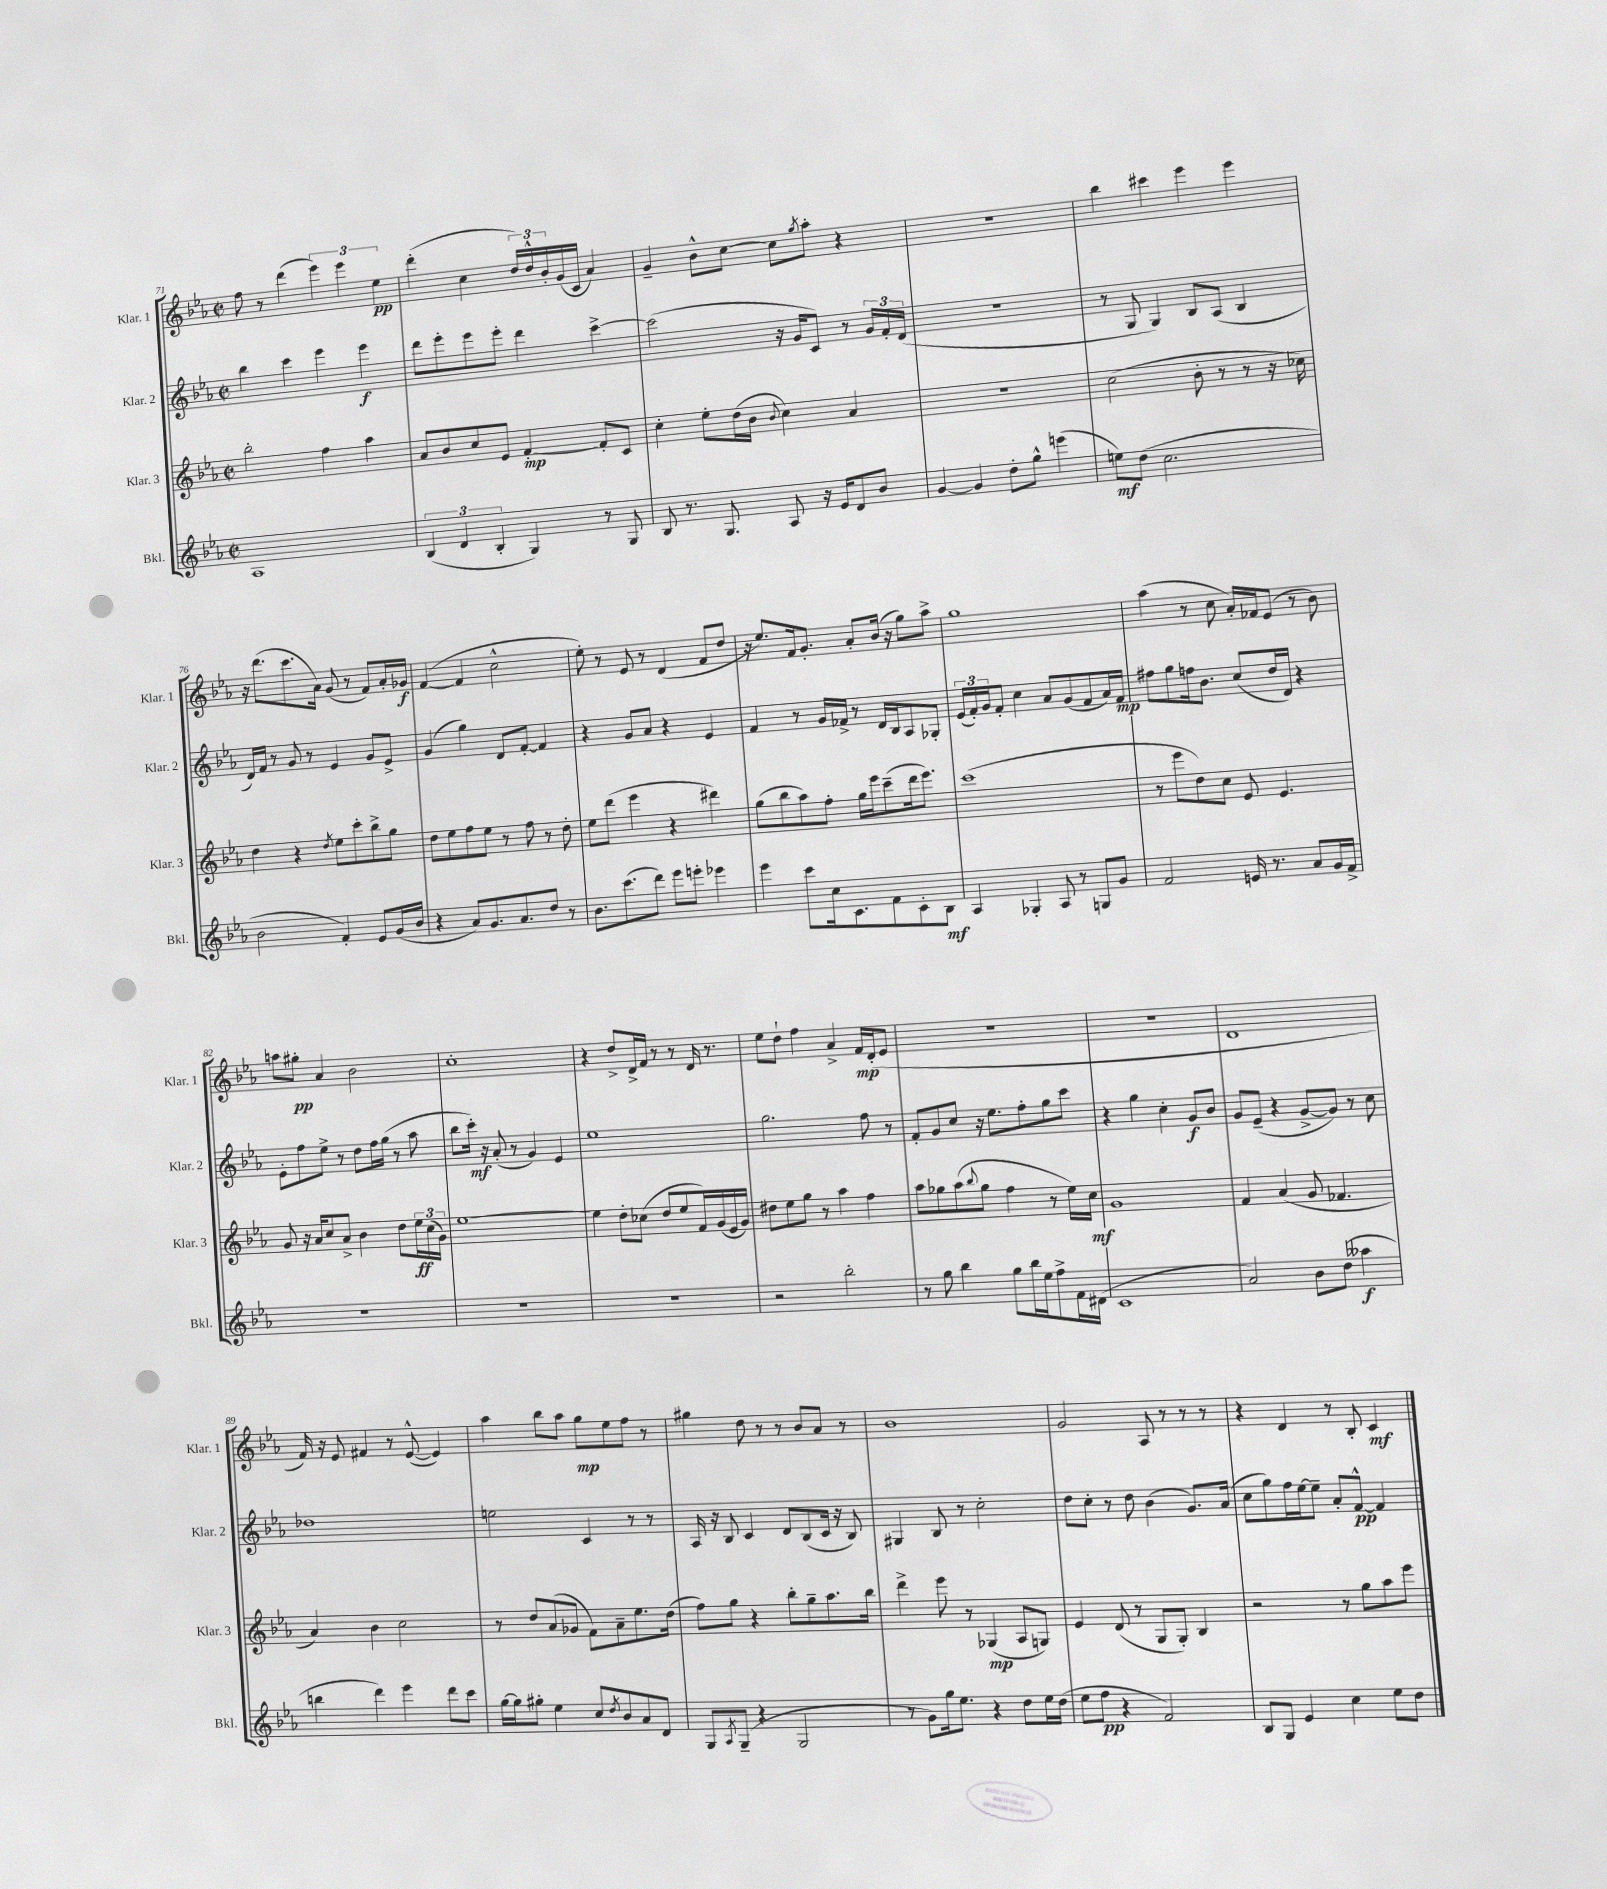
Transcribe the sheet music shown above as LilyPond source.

<<
\new StaffGroup <<
\new Staff = "s0" \with { instrumentName = "Klar. 1" shortInstrumentName = "Klar. 1" } {
    \clef treble \key ees \major \defaultTimeSignature \time 2/2
    f''8 r8 d'''4( \tuplet 3/2 { ees'''4) ees'''4 ees''4\pp } |
    d'''4-.( c''4 \tuplet 3/2 { d''16) d''16-^ bes'16-. } g'16( c'16 aes'4) |
    g'4-- bes'8-^ c''8~ c''8 \acciaccatura { g''8 } aes''8-. r4 |
    r1 |
    bes''4 cis'''4 ees'''4 ees'''4 |
    r16 d'''8.( c'''8. aes'16) g'8( r8 f'8) aes'16-. ges'16\f |
    f'4~( f'4 c''2-^ |
    ees''8-.) r8 ees'8 r8 d'4( f'8 d''8 |
    r16 ees''8.) f'16 g'8.-. aes'8-. bes'16( r16 g''8) aes''8-> |
    g''1 |
    aes''4( r8 c''8 aes'16-.) fes'16 ees'8( r8 bes'8) |
    a''8 gis''8-.\pp aes'4 bes'2 |
    c''1-. |
    r4 d''8-> d'16-> f'16 r8 r8 d'16 r8. |
    ees''8 d''8-! f''4 aes'4-> f'16\mp d'16-.( ees'8 |
    r1 |
    R1 |
    d'1 |
    f'16) r16 ees'8 fis'4 r8 ees'8~-^( ees'4) |
    aes''4 bes''8 aes''8 g''8\mp ees''8 f''8 r8 |
    gis''4 d''8 r8 r8 bes'8 aes'8 r8 |
    bes'1 |
    g'2 aes8 r8 r8 r8 |
    r4 d'4 r8 bes8-. c'4\mf \bar "|." |
}
\new Staff = "s1" \with { instrumentName = "Klar. 2" shortInstrumentName = "Klar. 2" } {
    \clef treble \key ees \major \defaultTimeSignature \time 2/2
    bes''4 c'''4 ees'''4 ees'''4\f |
    d'''8 ees'''8-. ees'''8 ees'''8-. d'''4 c'''4~-> |
    c'''2( r16 g'16 c'8) r8 \tuplet 3/2 { g'16 f'16-. d'16( } |
    R1 |
    r8 g8 g4) bes8 aes8( bes4 |
    d'16) f'16 r8 g'8 r8 ees'4 g'8 ees'8-> |
    g'4( g''4) d'8 f'8~-. f'4 |
    r4 g'8 aes'8 r4 ees'4 |
    f'4 r8 g'16 fes'16-> r8 d'16 bes16 aes8 ges8-. |
    \tuplet 3/2 { ees'16( f'16-.) g'16 } f'8-. c''4 aes'8 g'8( f'8 aes'16) f'16\mp |
    fis''8 g''8 f''16 bes'8. c''8( d''16 d'16) r4 |
    ees'8-. f''8 ees''8-> r8 d''8 f''16 g''16( r8 aes''8 |
    bes''8 c'''16-.\mf) r16 aes'8-.( r8 g'4) ees'4 |
    ees''1 |
    g''2. f''8 r8 |
    f'8-. g'8 c''8 r16 ees''8. f''8-. g''8 c'''8 |
    r4 g''4 c''4-. g'8\f bes'8 |
    g'8 ees'8--( r4 g'8~-> g'8) r8 c''8 |
    des''1 |
    e''2 c'4 r8 r8 |
    aes16 r16 bes8 c'4 d'8 bes8( c'16 r16 bes8) |
    gis4 bes8 r8 c''2-. |
    d''8 c''8-. r8 d''8 bes'4( g'8.) aes'16( |
    c''8 g''8) f''16 ees''16~ ees''8-- aes'8-. f'8~-^\pp f'4 \bar "|." |
}
\new Staff = "s2" \with { instrumentName = "Klar. 3" shortInstrumentName = "Klar. 3" } {
    \clef treble \key ees \major \defaultTimeSignature \time 2/2
    bes''2-. f''4 aes''4 |
    aes'8 bes'8 c''8 ees'8 f'4~-.\mp f'8-. c'8 |
    c''4-. ees''8-. d''16( bes'16 \appoggiatura { bes'8 } c''4) aes'4 |
    r1 |
    c''2( bes'8-. r8 r8 r16 ces''16) |
    d''4 r4 \acciaccatura { d''8 } ees''8 c'''8-. bes''8-> g''8 |
    d''8 ees''8 f''8 ees''8 r8 f''8 r8 d''8-. |
    ees''8 d'''8( ees'''4 r4 dis'''4) |
    g''8( bes''8 aes''8) f''8-. g''16 ees'''16 c'''8--( d'''16 ees'''8.) |
    c'''1( |
    r8 ees'''8 d''8) c''8 ees'8 ees'4. |
    g'8 r16 aes'16 c''8 aes'8-> bes'4 d''8 \tuplet 3/2 { ees''16\ff c''16( g'16) } |
    ees''1~ |
    ees''4 d''8-. ces''8( d''8 ees''8 f'16) g'16( ees'16 g'16) |
    dis''8 ees''8 g''8 r8 aes''4 f''4 |
    aes''8 ges''8 aes''8( \appoggiatura { bes''8 } ges''8 f''4 r8 ees''16) c''16\mf |
    g'1 |
    f'4 aes'4( g'8 fes'4. |
    aes'4) bes'4 c''2 |
    r8 d''8 aes'8( ges'8 f'8) aes'8-- ees''8. d''16( |
    f''8) g''8 r4 bes''8-. g''8-- aes''8. bes''16 |
    d'''4-> ees'''8 r8 ges4\mp( aes8 g8) |
    ees'4 d'8( r8 g8 g8-.) bes4 |
    r2 r8 g''8 aes''8 ees'''8 \bar "|." |
}
\new Staff = "s3" \with { instrumentName = "Bkl." shortInstrumentName = "Bkl." } {
    \clef treble \key ees \major \defaultTimeSignature \time 2/2
    aes1 |
    \tuplet 3/2 { bes4( d'4 bes4-. } g4) r8 g8 |
    bes8 r8. g8. aes8 r16 ees'16 d'8 bes'8 |
    g'4~ g'4 d''8-. g''8-^ e'''4( |
    e''8\mf) d''8( c''2. |
    bes'2 f'4-.) ees'8 g'16( bes'16 |
    r4 aes'8) g'8. aes'8. d''8 r8 |
    bes'8. c'''8.( d'''8) ees'''8 e'''8-. ees'''4 |
    ees'''4 c'''8 c''16 c'8. f'8 c'8-. bes8\mf |
    aes4 ges4-. aes8 r8 g8 g'8 |
    f'2 e'16 r8. aes'8 g'16 f'16-> |
    R1 |
    R1 |
    R1 |
    r2 bes''2-. |
    r8 g''8 bes''4 g''8 bes''16 ees''16 f''8-> f'16 dis'16( |
    c'1 |
    aes'2) bes'8 d''8( aeses''4\f |
    b''4 d'''4) ees'''4 d'''8 c'''8 |
    g''16~ g''16 gis''8-. ees''4 c''8 \acciaccatura { d''8 } bes'8 aes'8 d'8 |
    g8 \acciaccatura { aes8 } g8--( r4 g2 |
    r8 g'8) g''16 ees''8. r4 d''8 ees''16 d''16( |
    ees''8 f''8\pp r4 f'2) |
    bes8 g8 ees'4 c''4 ees''8 d''8 \bar "|." |
}
>>
>>
\layout { \context { \Score currentBarNumber = #71 } }
